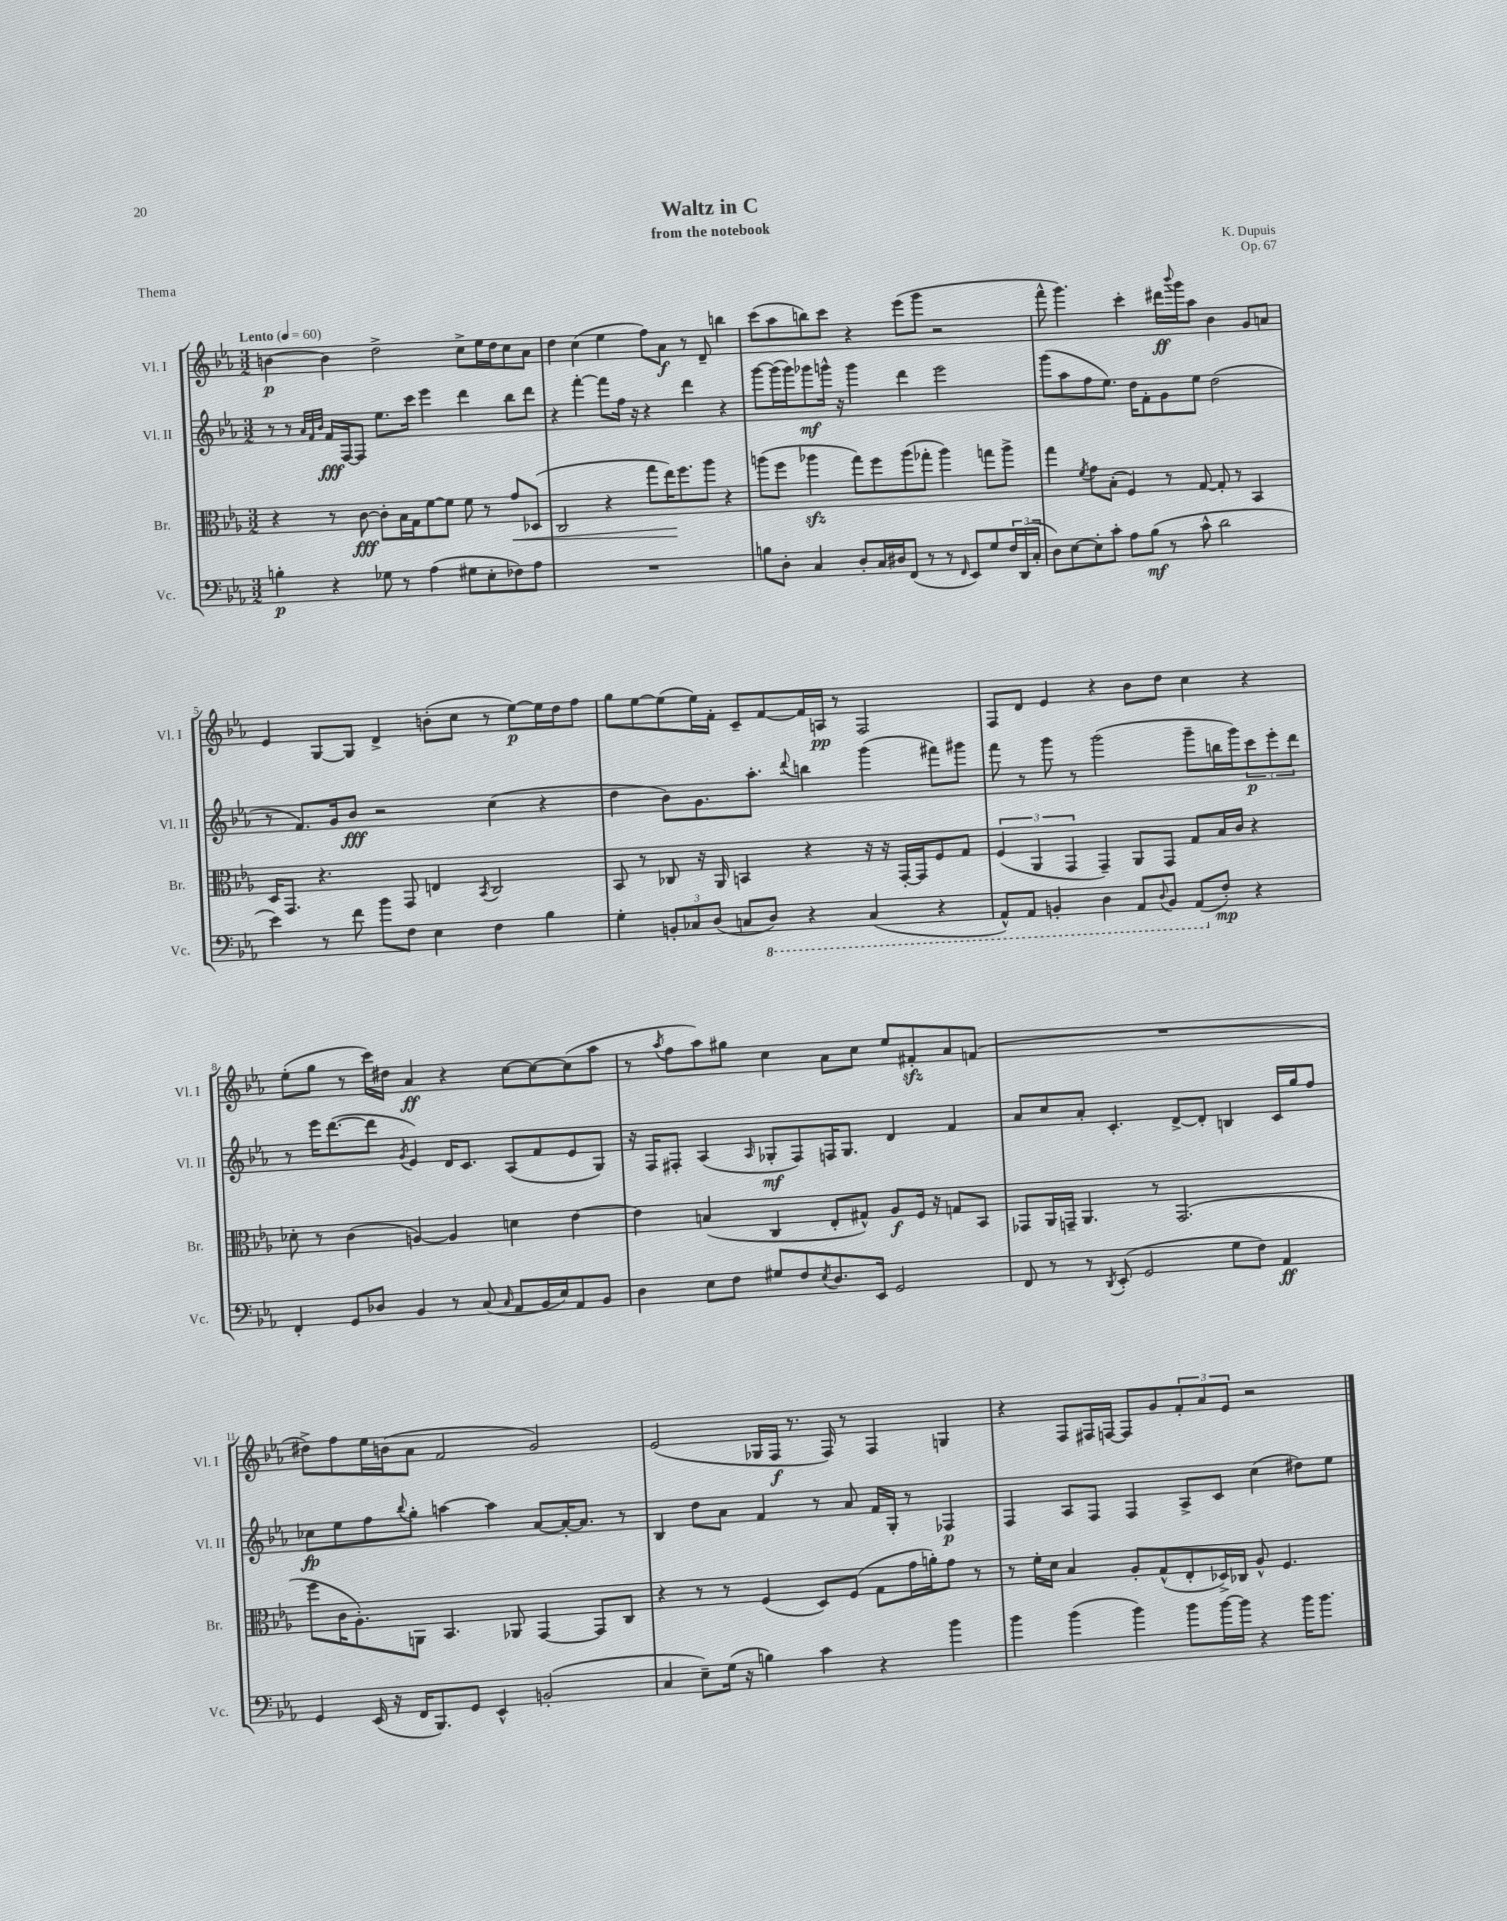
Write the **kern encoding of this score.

**kern	**dynam	**kern	**dynam	**kern	**dynam	**kern	**dynam
*part4	*part4	*part3	*part3	*part2	*part2	*part1	*part1
*staff4	*staff4	*staff3	*staff3	*staff2	*staff2	*staff1	*staff1
*I"Vc.	*	*I"Br.	*	*I"Vl. II	*	*I"Vl. I	*
*I'Vc.	*	*I'Br.	*	*I'Vl. II	*	*I'Vl. I	*
*clefF4	*	*clefC3	*	*clefG2	*	*clefG2	*
*k[b-e-a-]	*	*k[b-e-a-]	*	*k[b-e-a-]	*	*k[b-e-a-]	*
*M3/2	*	*M3/2	*	*M3/2	*	*M3/2	*
*MM60	*	*MM60	*	*MM60	*	*MM60	*
=1	=1	=1	=1	=1	=1	=1	=1
!	!	!	!	!	!	!LO:TX:a:B:t=Lento	!
4Bn'\	p	4r	.	8r	.	[4bn\	p
.	.	.	.	8r	.	.	.
.	.	.	.	32qqa-/LLL	.	.	.
.	.	.	.	32qqf/	.	.	.
.	.	.	.	32qqb-/JJJ	.	.	.
4r	.	8r	.	16f/LL	fff	4b\]	.
.	.	.	.	[16F/J	.	.	.
.	.	[8c\	fff	8F/J]	.	.	.
8G-X\	.	8c'\L]	.	8.ee-\L	.	2dd^\	.
8r	.	16B-\L	.	.	.	.	.
.	.	16G\J	.	16ccc\Jk	.	.	.
(4A-\	.	[8f\	.	4eee-\	.	.	.
.	.	8f\J]	.	.	.	.	.
8G#X\L	.	8f\	.	4ddd\	.	8cc^\L	.
8E-'\	.	8r	.	.	.	16ee-\L	.
.	.	.	.	.	.	16dd\J	.
!	!	!	!LO:HP:b	!	!	!	!
8F-X\)	.	8g/L	<	8bb-\L	.	8cc\	.
8A-\J	.	(8D-X/J	.	8ddd\J	.	8a-\J	.
=2	=2	=2	=2	=2	=2	=2	=2
1.r	.	2C/	.	4r	.	4dd\	.
.	.	.	.	[4fff'\	.	(4cc\	.
.	.	4r	.	8fff\L]	.	4ee-\	.
.	.	.	.	16ff\Jk	.	.	.
.	.	.	.	16r	.	.	.
.	.	8gg\L	.	4r	.	8ff\L)	.
.	.	16ee-\K)	.	.	.	8a-\J	f
.	.	8.ff\	[	.	.	.	.
.	.	.	.	4ddd\	.	8r	.
.	.	8aa-\J	.	.	.	8d~/	.
.	.	4r	.	4r	.	4bbn\	.
=3	=3	=3	=3	=3	=3	=3	=3
8Bn\L	.	(8aan\L	.	[8ggg\L	.	(8ccc\L	.
8D'\J	.	8ff\J	.	(16ggg\L]	.	8aa-\	.
.	.	.	.	16ggg\J)	.	.	.
4C/	.	4aa-Xzz\	.	8ggg-X\	mf	8bbn\)	.
.	.	.	.	16gggn^^\Jk	.	8ccc\J	.
.	.	.	.	16r	.	.	.
8D'/L	.	8gg\L)	.	4ggg\	.	4r	.
16C/L	.	8ff\	.	.	.	.	.
16D#X/J	.	.	.	.	.	.	.
(8FF/J	.	(8aa-\	.	4ddd\	.	(8eee-\L	.
8r	.	8gg-X'\J	.	.	.	8ggg\J	.
8r	.	4aa-\)	.	2eee-\	.	2r	.
16qqFF/	.	.	.	.	.	.	.
8EE-/L)	.	.	.	.	.	.	.
8G/	.	8ggn\L	.	.	.	.	.
24F/L	.	8aa-^\J	.	.	.	.	.
(24DD/	.	.	.	.	.	.	.
24C'/JJ	.	.	.	.	.	.	.
=4	=4	=4	=4	=4	=4	=4	=4
8D\L)	.	4gg\	.	(8ggg\L	.	8fff^^\	.
[8E-\	.	.	.	8aa-\	.	4.ggg\)	.
.	.	8qf/	.	.	.	.	.
8E-'\]	.	8g\L	.	8ff\	.	.	.
8c'\J	.	(8B-'\J	.	8.ee-\J)	.	.	.
8A-\L	.	4F/)	.	.	.	4ccc'\	.
.	.	.	.	16dd\KL	.	.	.
(8B-\J	mf	.	.	8f'\	.	.	.
8r	.	8r	.	8g\	.	16ddd#X\LL	ff
.	.	.	.	.	.	8qqbbb-/	.
.	.	.	.	.	.	16ggg\J	.
8c^^\	.	[8G/	.	8ee-\J	.	8aa-\J	.
2d\	.	8G'/]	.	(2dd\	.	4b-\	.
.	.	8r	.	.	.	.	.
.	.	4BB-/	.	.	.	8g/L	.
.	.	.	.	.	.	8an/J	.
!!LO:LB:g=z
=5	=5	=5	=5	=5	=5	=5	=5
4e-\)	.	16D/KL	.	8r	.	4e-/	.
.	.	8.GG/J	.	.	.	.	.
.	.	.	.	8.f/L)	.	.	.
8r	.	4.r	.	.	.	[8G/L	.
.	.	.	.	16g/k	.	.	.
8f\	.	.	.	8b-/J	fff	8G/J]	.
8b-\L	.	.	.	2r	.	4d^/	.
8F\J	.	8GG/	.	.	.	.	.
4E-\	.	4En/	.	.	.	(8bn'\L	.
.	.	.	.	.	.	8cc\J	.
.	.	8qBB-/	.	.	.	.	.
4F\	.	2C/	.	(4cc\	.	8r	.
.	.	.	.	.	.	[8ee-\L)	p
4B-\	.	.	.	4r	.	16ee-\L]	.
.	.	.	.	.	.	16dd\J	.
.	.	.	.	.	.	8ff\J	.
=6	=6	=6	=6	=6	=6	=6	=6
4G'\	.	8BB-/	.	4dd\	.	8gg\L	.
.	.	8r	.	.	.	[8ee-\	.
12BBn'/L	.	8C-X/	.	8b-\L)	.	(8ee-\]	.
12C-X/	.	.	.	.	.	.	.
.	.	16r	.	8.g\	.	16ee-\L)	.
(12D/J	.	.	.	.	.	.	.
.	.	16AA-/	.	.	.	16f'\JJ	.
8Cn/L	.	4BBn/	.	.	.	8c~/L	.
.	.	.	.	8.aa-'\J	.	.	.
*8ba	*	*	*	*	*	*	*
8DD/J)	.	.	.	.	.	[8f/	.
.	.	.	.	8qqddd/	.	.	.
4r	.	4r	.	4bbn\	.	16f/L]	.
.	.	.	.	.	.	16An/JJ	pp
.	.	.	.	.	.	8r	.
(4CC/	.	16r	.	(4ggg\	.	2F/	.
.	.	16r	.	.	.	.	.
.	.	[16GG'/LL	.	.	.	.	.
.	.	16GG/J]	.	.	.	.	.
4r	.	8F/	.	8fff#X\L)	.	.	.
.	.	8G/J	.	8ggg#X\J	.	.	.
=7	=7	=7	=7	=7	=7	=7	=7
8AAA-^^/L)	.	(6F/	.	8fff\	.	8F/L	.
8AAA-/J	.	.	.	8r	.	8d/J	.
.	.	6AA-/	.	.	.	.	.
4BBBn'/	.	.	.	8ggg\	.	4e-/	.
.	.	6GG/	.	.	.	.	.
.	.	.	.	8r	.	.	.
4DD\	.	4GG~/)	.	(2ggg\	.	4r	.
8AAA-/L	.	8AA-/L	.	.	.	8b-\L	.
8qqDD/	.	.	.	.	.	.	.
8BBB/J	.	8GG/J	.	.	.	8dd\J	.
(8AAA-/L	.	8G/L	.	8ggg~\L	.	4cc\	.
*X8ba	*	*	*	*	*	*	*
8F'/J)	mp	16B-/L	.	16bbn\L	.	.	.
.	.	16c/JJ	.	16ggg\J)	.	.	.
4r	.	4r	.	12ccc\	p	4r	.
.	.	.	.	12eee-'\	.	.	.
.	.	.	.	12ddd\J	.	.	.
!!LO:LB:g=z
=8	=8	=8	=8	=8	=8	=8	=8
4FF'/	.	8d-X'\	.	8r	.	(8ee-'\L	.
.	.	8r	.	16eee-\KL	.	8gg\J	.
.	.	.	.	([8.ddd\	.	.	.
8GG/L	.	(4c\	.	.	.	8r	.
8D-X/J	.	.	.	8ddd\J]	.	16ccc\LL)	.
.	.	.	.	.	.	16dd#X\JJ	.
.	.	.	.	8qg/	.	.	.
4BB-/	.	[4An/)	.	4e-/)	.	4a-/	ff
8r	.	4A/]	.	16d/KL	.	4r	.
.	.	.	.	8.c/J	.	.	.
(8C/	.	.	.	.	.	.	.
16qqC/	.	.	.	.	.	.	.
8AA-/L	.	4dn\	.	(8A-/L	.	[8cc\L	.
16BB-/L	.	.	.	8f/	.	8cc\_	.
16E-/J)	.	.	.	.	.	.	.
8AA-/	.	[4e-\	.	8e-/	.	(8cc\]	.
8BB-/J	.	.	.	8G/J)	.	8aa-\J	.
=9	=9	=9	=9	=9	=9	=9	=9
4D\	.	4e-\]	.	16r	.	8r	.
.	.	.	.	16F/KL	.	.	.
.	.	.	.	.	.	8qaa-/	.
.	.	.	.	8F#X'/J	.	8ff\L	.
8E-\L	.	(4Bn/	.	(4A-/	.	8aa-\)	.
8F\J	.	.	.	.	.	8gg#X\J	.
.	.	.	.	16qqA-/	.	.	.
8G#X/L	.	4C/	.	8G-X'/L	mf	4cc\	.
8F/	.	.	.	8F#/)	.	.	.
8qE-/	.	.	.	.	.	.	.
8.D/	.	8E-'/L	.	16Fn/K	.	8a-\L	.
.	.	.	.	8.G-/J	.	.	.
.	.	8G#X^^/J)	.	.	.	8cc\J	.
16EE-/Jk	.	.	.	.	.	.	.
2GG/	.	8A-/L	f	4d/	.	8ee-/L	.
.	.	16F/Jk	.	.	.	8f#Xzz'/	.
.	.	16r	.	.	.	.	.
.	.	8Gn/L	.	4f/	.	8a-/	.
.	.	8BB-/J	.	.	.	(8fn/J	.
=10	=10	=10	=10	=10	=10	=10	=10
8FF/	.	8GG-X/L	.	8a-/L	.	1.r	.
8r	.	16AA-/L	.	8cc/	.	.	.
.	.	16GGn~/JJ	.	.	.	.	.
8r	.	4.AA-/	.	8a-'/J	.	.	.
8qDD/	.	.	.	.	.	.	.
(8EE-'/	.	.	.	4.c'/	.	.	.
2GG/	.	.	.	.	.	.	.
.	.	8r	.	.	.	.	.
.	.	(2.GG/	.	[8d^/L	.	.	.
.	.	.	.	8d'/J]	.	.	.
8G\L	.	.	.	4Bn/	.	.	.
8F\J)	.	.	.	.	.	.	.
4AA-/	ff	.	.	16c/LL	.	.	.
.	.	.	.	16gg/J	.	.	.
.	.	.	.	8ff/J	.	.	.
!!LO:LB:g=z
=11	=11	=11	=11	=11	=11	=11	=11
4GG/	.	8ff\L	.	8cc-X\L	fp	8dd#X^\L)	.
.	.	16c\K	.	8ee-\	.	8ff\	.
.	.	8.A-'\)	.	.	.	.	.
(16EE-/	.	.	.	8ff\	.	16ee-\L	.
16r	.	.	.	.	.	(16bn\J	.
.	.	.	.	8qqbb-/	.	.	.
16FF/KL	.	8AAn\J	.	8gg'\J	.	8a-\J	.
8.BBB-/)	.	.	.	.	.	.	.
.	.	4.BB-/	.	[4aan\	.	2f/	.
8GG/J	.	.	.	.	.	.	.
4EE-^^/	.	.	.	4aa\]	.	.	.
.	.	8AA-X/	.	.	.	.	.
(2BBn'/	.	[4GG/	.	[8a-/L	.	2g/)	.
.	.	.	.	16a-'/K_	.	.	.
.	.	.	.	8.a-/J]	.	.	.
.	.	8GG/L]	.	.	.	.	.
.	.	8C/J	.	8r	.	.	.
=12	=12	=12	=12	=12	=12	=12	=12
4C/	.	4r	.	4B-/	.	(2e-/	.
8E-~\L)	.	8r	.	8dd\L	.	.	.
(16G\Jk	.	8r	.	8a-\J	.	.	.
16r	.	.	.	.	.	.	.
4Bn\)	.	(4F/	.	4f/	.	16G-X/LL	.
.	.	.	.	.	.	16F/JJ	f
.	.	.	.	.	.	8.r	.
4c\	.	8D/L)	.	8r	.	.	.
.	.	.	.	.	.	16F/)	.
.	.	(8F/J	.	8a-/	.	8r	.
4r	.	8G\L	.	16f/LL	.	4F/	.
.	.	.	.	16G'/JJ	.	.	.
.	.	16g\L	.	8r	.	.	.
.	.	16an'\J)	.	.	.	.	.
4b-\	.	8g\J	.	4F-X/	p	4Gn/	.
.	.	8r	.	.	.	.	.
=13	=13	=13	=13	=13	=13	=13	=13
4b-\	.	8r	.	4F/	.	4r	.
.	.	16f'\LL	.	.	.	.	.
.	.	16d\JJ	.	.	.	.	.
(4b-\	.	4B-/	.	8A-/L	.	8F/L	.
.	.	.	.	8F/J	.	16F#X/L	.
.	.	.	.	.	.	[16Fn/JJ	.
4b-\)	.	8A-'/L	.	4F/	.	8F/L]	.
.	.	(8G^^/	.	.	.	8g/	.
8b-\L	.	8E-'/	.	8A-^/L	.	12f'/	.
.	.	.	.	.	.	12a-/	.
[16b-\L	.	16D-X^/L)	.	8c/J	.	.	.
.	.	.	.	.	.	12e-/J	.
16b-\JJ]	.	16C-X/JJ	.	.	.	.	.
4r	.	8A-^^/	.	(4cc\	.	2r	.
.	.	4.F/	.	.	.	.	.
16b-\KL	.	.	.	8dd#X\L)	.	.	.
8.b-\J	.	.	.	.	.	.	.
.	.	.	.	8ee-\J	.	.	.
==	==	==	==	==	==	==	==
*-	*-	*-	*-	*-	*-	*-	*-
